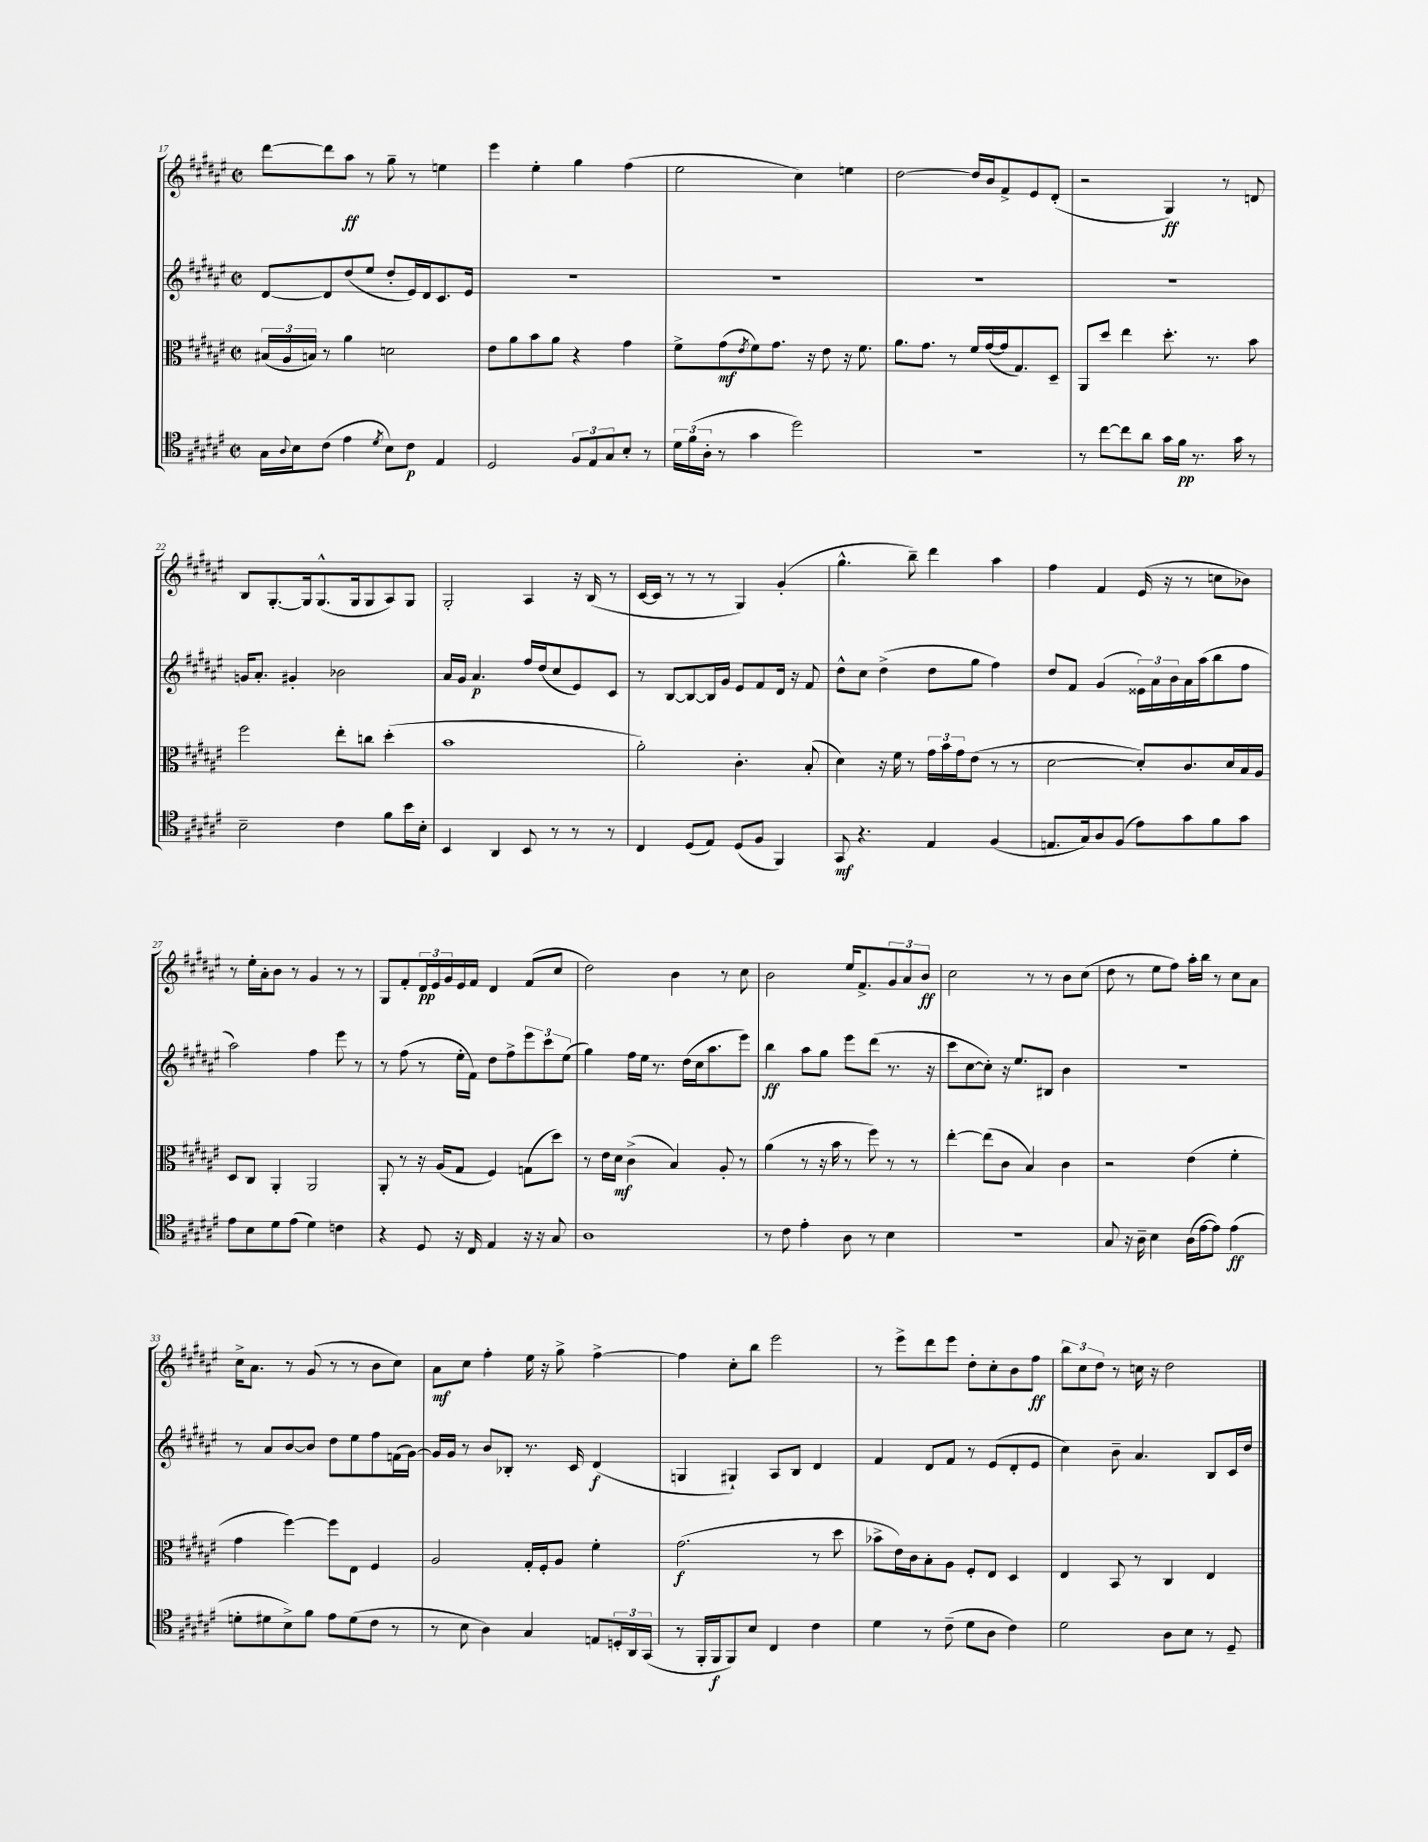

**kern	**kern	**kern	**kern
*staff4	*staff3	*staff2	*staff1
*clefC4	*clefC3	*clefG2	*clefG2
*k[f#c#g#d#a#e#]	*k[f#c#g#d#a#e#]	*k[f#c#g#d#a#e#]	*k[f#c#g#d#a#e#]
*M2/2	*M2/2	*M2/2	*M2/2
*met(c|)	*met(c|)	*met(c|)	*met(c|)
16G#	(24B#	[8d#	[8ddd#
.	24A#	.	.
8qqA#	.	.	.
16B	.	.	.
.	24B)	.	.
(8c#	8r	8d#]	8ddd#]
4e#	4a#	(8dd#	8aa#
.	.	8ee#	8r
8qd#	.	.	.
8B)	2d	8dd#'	8gg#~
8c#	.	16e#)	8r
.	.	16d#	.
4E#	.	8.c#	4ee
.	.	16e#	.
=	=	=	=
2D#	8e#	1r	4eee#
.	8a#	.	.
.	8b	.	4ee#'
.	8a#	.	.
12F#	4r	.	4gg#
12E#	.	.	.
12G#	.	.	.
8B'	4g#	.	(4ff#
8r	.	.	.
=	=	=	=
24d#	8f#^	1r	2ee#
(24f#	.	.	.
24A#'	.	.	.
8r	(8g#	.	.
.	8qe#	.	.
4g#	8f#)	.	.
.	8.g#	.	.
2dd#)	.	.	4cc#)
.	16r	.	.
.	8e#	.	.
.	16r	.	4ee
.	8.f#	.	.
=	=	=	=
1r	8.a#	1r	[2dd#
.	8.g#	.	.
.	8r	.	.
.	16f#	.	16dd#]
.	([16g#	.	16b
.	16g#]	.	8f#^
.	8.G#)	.	.
.	.	.	8e#
.	8D#~	.	(8d#'
=	=	=	=
8r	8AA#	1r	2r
[8cc#	8dd#	.	.
8cc#]	4ee#	.	.
8a#	.	.	.
16g#	8.dd#'	.	4G#)
16f#	.	.	.
8.r	.	.	.
.	8.r	.	.
.	.	.	8r
16g#	.	.	.
8r	8b	.	8d
=	=	=	=
2B~	2ff#	16g	8B
.	.	8.a#'	.
.	.	.	[8.G#'
.	.	4g#'	.
.	.	.	16G#]
.	.	.	(8.G#^^
4c#	8ee#'	2b-	.
.	.	.	16G#
.	8cc	.	8G#
8f#	(4dd#'	.	8A#)
16b	.	.	8G#
16B'	.	.	.
=	=	=	=
4BB	1b	16a#	2G#'
.	.	16g#	.
.	.	4.a#	.
4AA#	.	.	.
8BB	.	16ff#	4A#
.	.	(16dd#	.
8r	.	8cc#	.
8r	.	8e#)	16r
.	.	.	(16B
8r	.	8c#	8r
=	=	=	=
4C#	2a#')	8r	[16c#
.	.	.	16c#]
.	.	[8B	8r
(8D#	.	8B_	8r
8E#)	.	16B]	8r
.	.	16g#	.
(8D#	4.c#'	8e#	4G#)
8F#	.	8f#	.
4FF#)	.	16d#	(4g#'
.	.	16r	.
.	(8B'	8f#	.
=	=	=	=
8GG#	4d#)	8dd#^^	4.gg#^^
4.r	.	8cc#	.
.	16r	(4dd#^	.
.	16f#	.	.
.	8r	.	8bb~)
4E#	24g#	8dd#	4ddd#
.	24b	.	.
.	24g#	.	.
.	(8e#	8gg#	.
(4F#	8r	4ff#)	4aa#
.	8r	.	.
=	=	=	=
8.E	[2d#	8dd#	4ff#
.	.	8f#	.
16G#)	.	.	.
8A#	.	(4g#	4f#
(8F#	.	.	.
8e#)	8d#'])	24e##)	(16e#
.	.	24a#	.
.	.	.	16r
.	.	24b	.
8g#	8.c#	16a#	8r
.	.	(16aa#	.
8f#	.	8bb	8cc
.	16d#	.	.
8g#	16B	8ff#	8b-)
.	16A#	.	.
=	=	=	=
8e#	8D#	2aa#)	8r
8B	8C#	.	16ee#'
.	.	.	16a#'
8d#	4AA#'	.	8b
(8e#	.	.	8r
4d#)	2AA#	4ff#	4g#
4c	.	8eee#	8r
.	.	8r	8r
=	=	=	=
4r	8AA#'	8r	8G#
.	8r	(8ff#	8f#'
8D#	16r	8r	24d#
.	.	.	24e#
.	(16A#	.	.
.	.	.	24g#
16r	8G#	16ee#'	16e#
16C#	.	16f#)	16f#
4E#	4F#)	8dd#	4d#
.	.	8ff#^	.
16r	(8G	12eee#	(8f#
16r	.	.	.
.	.	12ccc#	.
8G#	8dd#)	.	8cc#
.	.	(12ee#	.
=	=	=	=
1A#	8r	4gg#)	2dd#)
.	16e#	.	.
.	16d#	.	.
.	(4c#^	16ff#	.
.	.	16ee#	.
.	.	8.r	.
.	4B)	.	4b
.	.	(16dd#	.
.	.	16cc#	.
.	.	8.aa#	.
.	8A#'	.	8r
.	8r	8eee#)	8cc#
=	=	=	=
8r	(4a#	4bb	2b
8c#	.	.	.
4e#'	8r	8aa#	.
.	16r	8gg#	.
.	16b	.	.
8A#	8r	8eee#	16ee#
.	.	.	8.f#^
8r	8ff#)	(8ddd#	.
4B	8r	8.r	12g#
.	.	.	12a#
.	8r	.	.
.	.	.	12b
.	.	16r	.
=	=	=	=
1r	[4ee#'	8ccc#	2cc#
.	.	[8cc#	.
.	(8ee#]	8cc#'])	.
.	8c#	16r	.
.	.	8.ee#	.
.	4B)	.	8r
.	.	8B#	8r
.	4c#	4b	8b
.	.	.	(8cc#
=	=	=	=
8G#	2r	1r	8dd#
16r	.	.	8r
16A#~	.	.	.
4B	.	.	8ee#
.	.	.	8ff#)
(16A#	(4e#	.	16aa#'
[16e#	.	.	16bb
8e#])	.	.	8r
(4e#	4f#'	.	8cc#
.	.	.	8a#
=	=	=	=
8d'	4g#	8r	16cc#^
.	.	.	8.a#
8d#	.	8a#	.
8B^)	[4ff#)	[8b	8r
8f#	.	8b]	(8g#
8e#	8ff#]	8dd#	8r
(8d#	8E#	8ee#	8r
8c#	4F#	8ff#	8b
8r	.	(16f	8cc#)
.	.	[16g#)	.
=	=	=	=
8r	2A#	16g#]	8a#
.	.	16g#	.
8B	.	8r	8cc#
4A#)	.	8b	4ff#'
.	.	8B-'	.
4G#	16G#'	8.r	16ee#
.	16F#'	.	16r
.	8A#	.	8gg#^
.	.	16c#	.
8E	4f#'	(4d#	[4ff#^
24D'	.	.	.
24AA#	.	.	.
(24GG#	.	.	.
=	=	=	=
8r	(2.g#	4G	4ff#]
16FF#'	.	.	.
16FF#	.	.	.
8FF#)	.	4G#`)	8cc#'
8B	.	.	8bb
4C#	.	8A#	2eee#
.	.	8B	.
4c#	8r	4d#	.
.	8dd#	.	.
=	=	=	=
4d#	8b-^	4f#	8r
.	16e#)	.	8eee#^
.	16c#	.	.
8r	8B'	8d#	8ddd#
(8c#~	8A#	8f#	8eee#
8d#	8F#'	8r	8dd#'
8A#	8E#	(8e#	8cc#'
4c#)	4D#	8d#'	8b
.	.	8e#	8ff#
=	=	=	=
2d#	4E#	4cc#)	12bb
.	.	.	12cc#
.	.	.	12dd#
.	8BB	8b~	8r
.	8r	4.a#	16cc
.	.	.	16r
8A#	4C#	.	2dd#
8B	.	.	.
8r	4E#	8B	.
8D#~	.	16c#	.
.	.	16dd#	.
==	==	==	==
*-	*-	*-	*-
